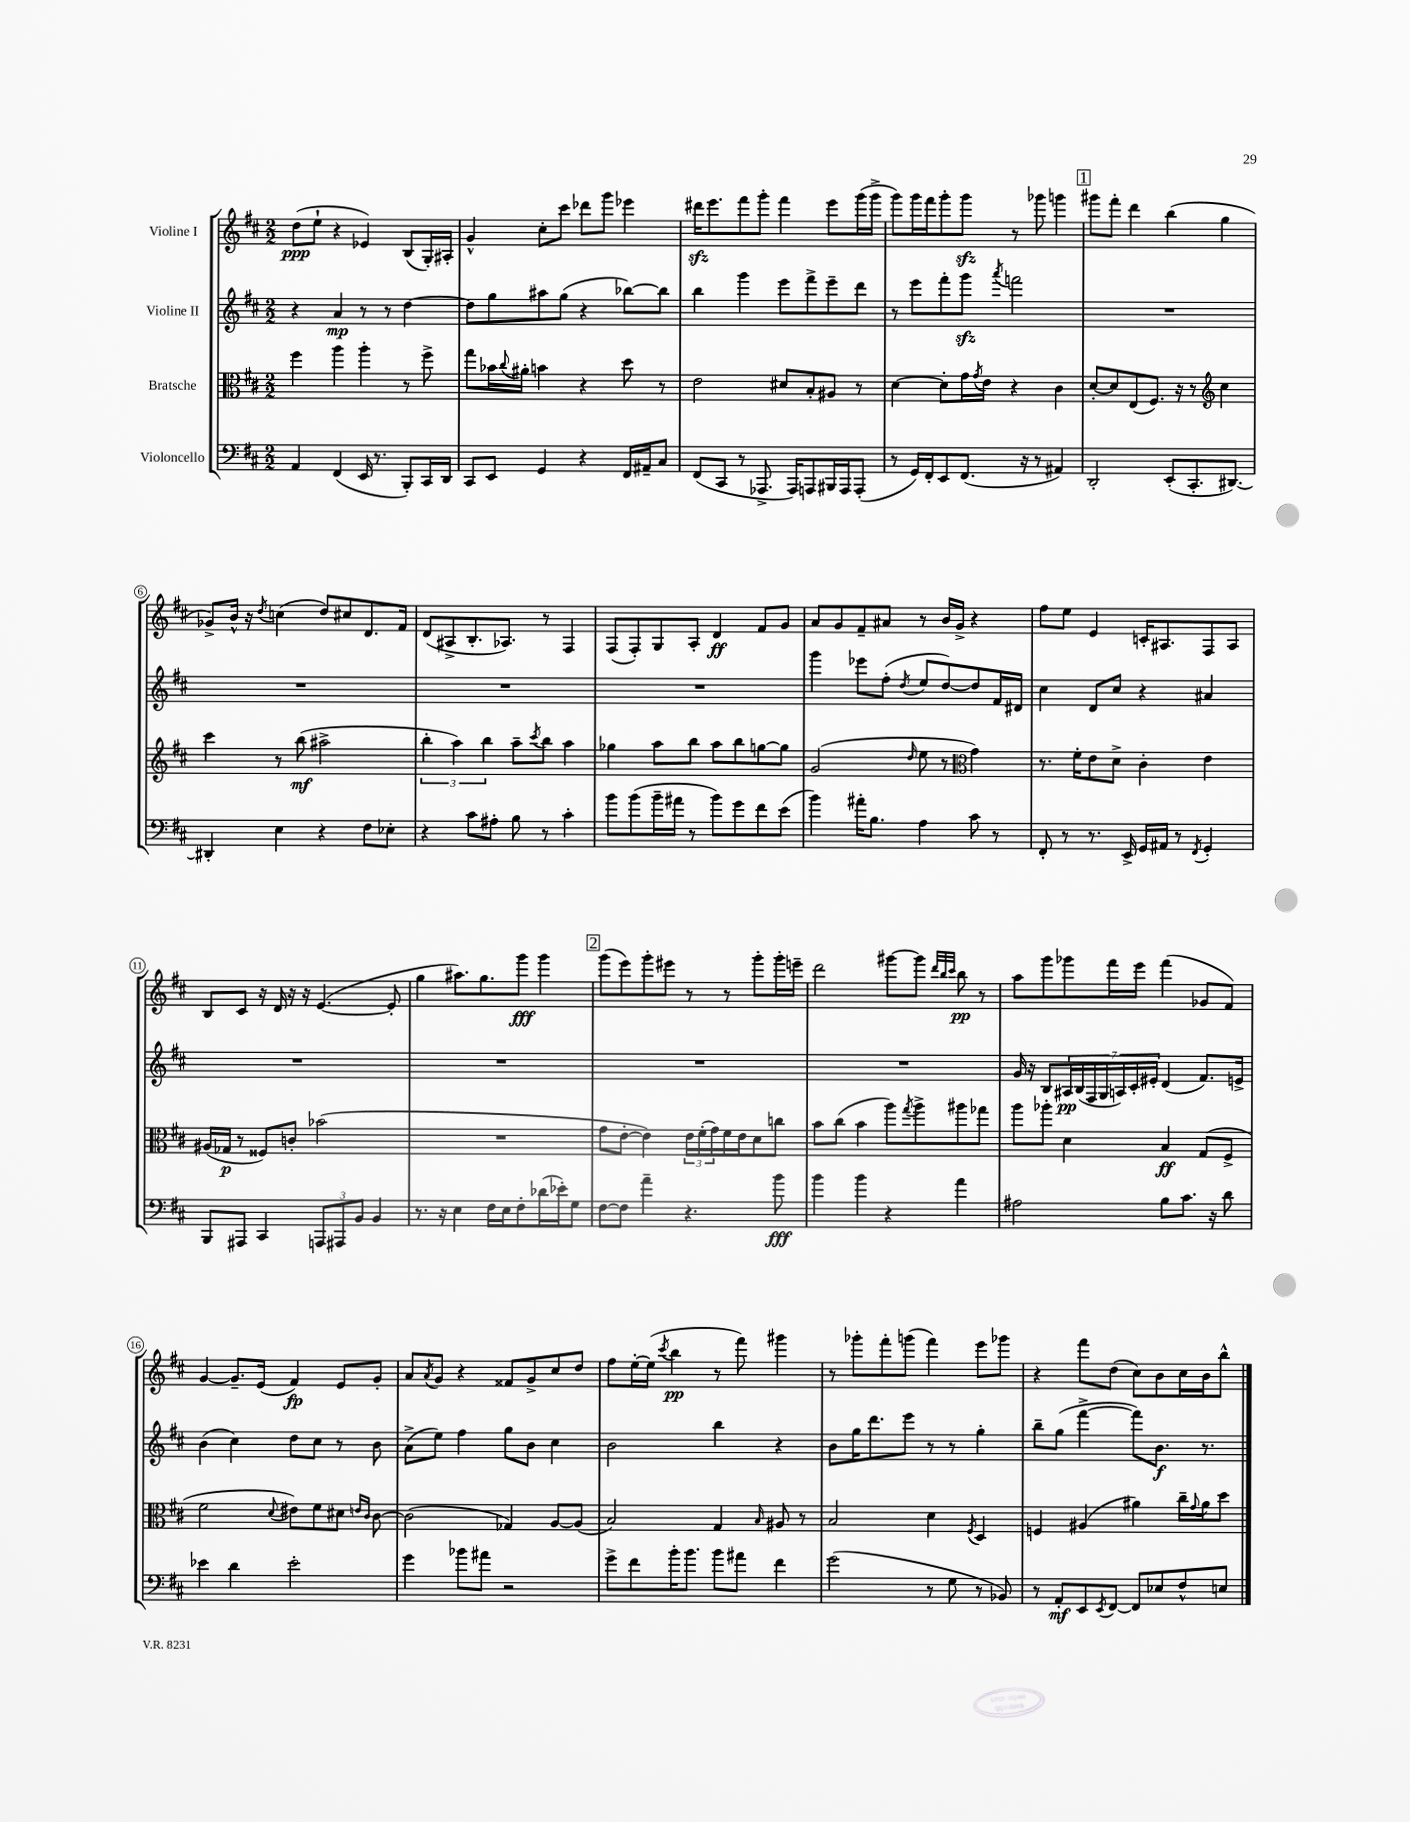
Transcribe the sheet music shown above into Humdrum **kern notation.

**kern	**kern	**kern	**kern
*staff4	*staff3	*staff2	*staff1
*clefF4	*clefC3	*clefG2	*clefG2
*k[f#c#]	*k[f#c#]	*k[f#c#]	*k[f#c#]
*M2/2	*M2/2	*M2/2	*M2/2
4AA	4ff#	4r	(8dd
.	.	.	8ee`
(4FF#	4aa	4a	4r
16EE	4aa'	8r	4e-)
8.r	.	.	.
.	.	8r	.
8BBB')	8r	[4dd	(8B
16CC#	8ff#^	.	16G')
16DD	.	.	16A#'
=	=	=	=
8CC#	8gg	8dd]	4g^^
8EE	16b-	8gg	.
.	8qqcc#	.	.
.	16a#'	.	.
4GG	4b	8aa#	8cc#'
.	.	(8gg	8ccc#
4r	4r	4r	8ddd-
.	.	.	8ggg
16FF#	8dd	[8bb-)	4eee-
16AA#~	.	.	.
8C#	8r	8bb-]	.
=	=	=	=
(8FF#	2e	4bb	16ddd#
.	.	.	8.eee
8CC#	.	.	.
8r	.	4ggg	8fff#
8.AAA-^	.	.	8ggg'
.	8d#	8eee	4fff#
16AAA-)	.	.	.
8AAA	8B'	8fff#^	.
16BBB#	8A#	8eee~	8eee
16AAA	.	.	.
(8AAA'	8r	8ddd	(16ggg
.	.	.	16ggg^
=	=	=	=
8r	[4d	8r	8ggg)
16GG)	.	8eee	16ggg
16FF#'	.	.	16fff#
8EE	8d']	8fff#'	8ggg'
(8.FF#	16g	8ggg	8ggg
.	8qg	.	.
.	16e	.	.
.	.	8qaaa	.
.	4r	2fff	8r
16r	.	.	.
8r	.	.	8ggg-
4AA#)	4c#	.	4ggg
=	=	=	=
2DD'	[8d'	1r	8ggg#
.	8d]	.	8fff#'
.	(8E	.	4ddd
.	8.F#)	.	.
(8EE'	.	.	(4bb
.	16r	.	.
8.CC#'	8r	.	.
*	*clefG2	*	*
.	4cc#	.	4gg
[8.DD#)	.	.	.
=	=	=	=
4DD#']	4ccc#	1r	8g-^)
.	.	.	16b^^
.	.	.	16r
.	.	.	8qdd
4E	8r	.	(4cc
.	(8bb	.	.
4r	2aa#^	.	8dd)
.	.	.	8cc#
8F#	.	.	8.d
8E-'	.	.	.
.	.	.	16f#
=	=	=	=
4r	6bb'	1r	(8d
.	.	.	8A#^
.	6aa)	.	.
8c#	.	.	8.B'
.	6bb	.	.
8A#'	.	.	.
.	.	.	8.A-)
8B	8aa~	.	.
.	8qccc#	.	.
8r	8bb	.	8r
4c#'	4aa	.	4F#
=	=	=	=
8b	4gg-	1r	(8F#
(8b	.	.	8F#')
16b~	8aa	.	8G
16a#	.	.	.
8r	8bb	.	8A'
8b)	8aa	.	4d
8g	8bb	.	.
8f#	[8gg	.	8f#
(8e	8gg]	.	8g
=	=	=	=
4b)	(2g	4ggg	8a
.	.	.	8g
16a#'	.	8eee-	8f#~
8.B	.	.	.
.	.	(8ff#'	8a#
.	16qqdd	8qdd	.
4A	8ee	8ee	8r
.	8r	[8dd)	16b
.	.	.	16g^
*	*clefC3	*	*
8c#	4g)	8dd]	4r
8r	.	16f#	.
.	.	16d#	.
=	=	=	=
8FF#'	8.r	4cc#	8ff#
8r	.	.	8ee
.	16f#'	.	.
8.r	8e	8d	4e
.	8d^	8cc#	.
16EE^	.	.	.
16GG	4c#'	4r	16c'
16AA#	.	.	8.A#
8r	.	.	.
8qFF#	.	.	.
4GG'	4e	4a#	8F#
.	.	.	8A#
=	=	=	=
8BBB	(16A#	1r	8B
.	16G-	.	.
8AAA#	8r	.	8c#
4CC#	8F##)	.	16r
.	.	.	16d
.	8c'	.	16r
.	.	.	16r
12AAA	(2b-	.	([4.e
12AAA#	.	.	.
12BB	.	.	.
4BB	.	.	.
.	.	.	8e']
=	=	=	=
8.r	1r	1r	4gg
16r	.	.	.
4E	.	.	8.aa#)
.	.	.	8.gg
16F#	.	.	.
16E	.	.	.
8F#'	.	.	8ggg
(16d-	.	.	4ggg
16e-')	.	.	.
8G	.	.	.
=	=	=	=
[8F#	8g	1r	(8ggg
8F#]	[8e'	.	8eee)
4a~	4e])	.	8ggg'
.	.	.	8eee#
4.r	24e	.	8r
.	(24f#'	.	.
.	24g)	.	.
.	16f#	.	8r
.	16e	.	.
.	8d	.	8ggg'
8b	8cc	.	16ggg'
.	.	.	16eee~
=	=	=	=
4b	8b	1r	2ddd
.	(8cc#	.	.
4b	4b	.	.
4r	8aa)	.	[8ggg#
.	8qgg	.	.
.	8aa^	.	8ggg#]
.	.	.	32qqddd
.	.	.	32qqbb
.	.	.	32qqccc#
4a	8aa#	.	8bb
.	8gg-	.	8r
=	=	=	=
2A#	8aa	16g	8aa
.	.	16r	.
.	8aa-'	8B	8ggg
.	4d	28A#	8ggg-
.	.	(28B	.
.	.	28F#	.
.	.	28G	.
.	.	.	16fff#
.	.	28A)	.
.	.	28c#'	.
.	.	.	16eee
.	.	28e#'	.
8B	4B	(4d	(4fff#
8.c#	.	.	.
.	(8G	8.f#)	8g-
16r	.	.	.
8d	8F#^	.	8f#)
.	.	16e^	.
=	=	=	=
4e-	2f#	(4b	[4g
4d	.	4cc#)	8.g~]
.	.	.	(16e
.	8qqd	.	.
2e-'	8e#)	8dd	4f#)
.	8f#	8cc#	.
.	8d#	8r	8e
.	16qqe	.	.
.	16qqc#	.	.
.	[8c#	8b	8g'
=	=	=	=
4g	(2c#]	(8a^	8a
.	.	.	8qa
.	.	8ee)	8g
8b-	.	4ff#	4r
8a#	.	.	.
2r	4G-)	8gg	8f##
.	.	8b	8g^
.	[8A	4cc#	8cc#
.	(8A]	.	8dd
=	=	=	=
8g^	2B)	2b	8ff#
8f#	.	.	[16ee'
.	.	.	(16ee]
.	.	.	8qccc#
16b'	.	.	4bb
8.b	.	.	.
8b	4G	4bb	8r
8a#	.	.	8fff#)
.	16qqB	.	.
4f#	8A#	4r	4ggg#
.	8r	.	.
=	=	=	=
(2g	2B	8b	8r
.	.	16gg	8ggg-'
.	.	8.ddd	.
.	.	.	8fff#'
.	.	8eee	(8ggg
8r	4d	8r	4fff#)
8G	.	8r	.
.	8qF#	.	.
8r	4D	4gg'	8eee
8BB-)	.	.	8ggg-
=	=	=	=
8r	4F	8bb~	4r
8AA'	.	(8gg	.
8EE	(4A#	[4fff#^	8fff#
8qEE	.	.	.
[8FF#	.	.	(8dd
8FF#]	4a#)	8fff#])	8cc#)
8E-	.	8.b	8b
8F#^^	16cc#~	.	16cc#
.	8qqg	.	.
.	16a#	8.r	16b
8E	8dd	.	8bb^^
==	==	==	==
*-	*-	*-	*-
